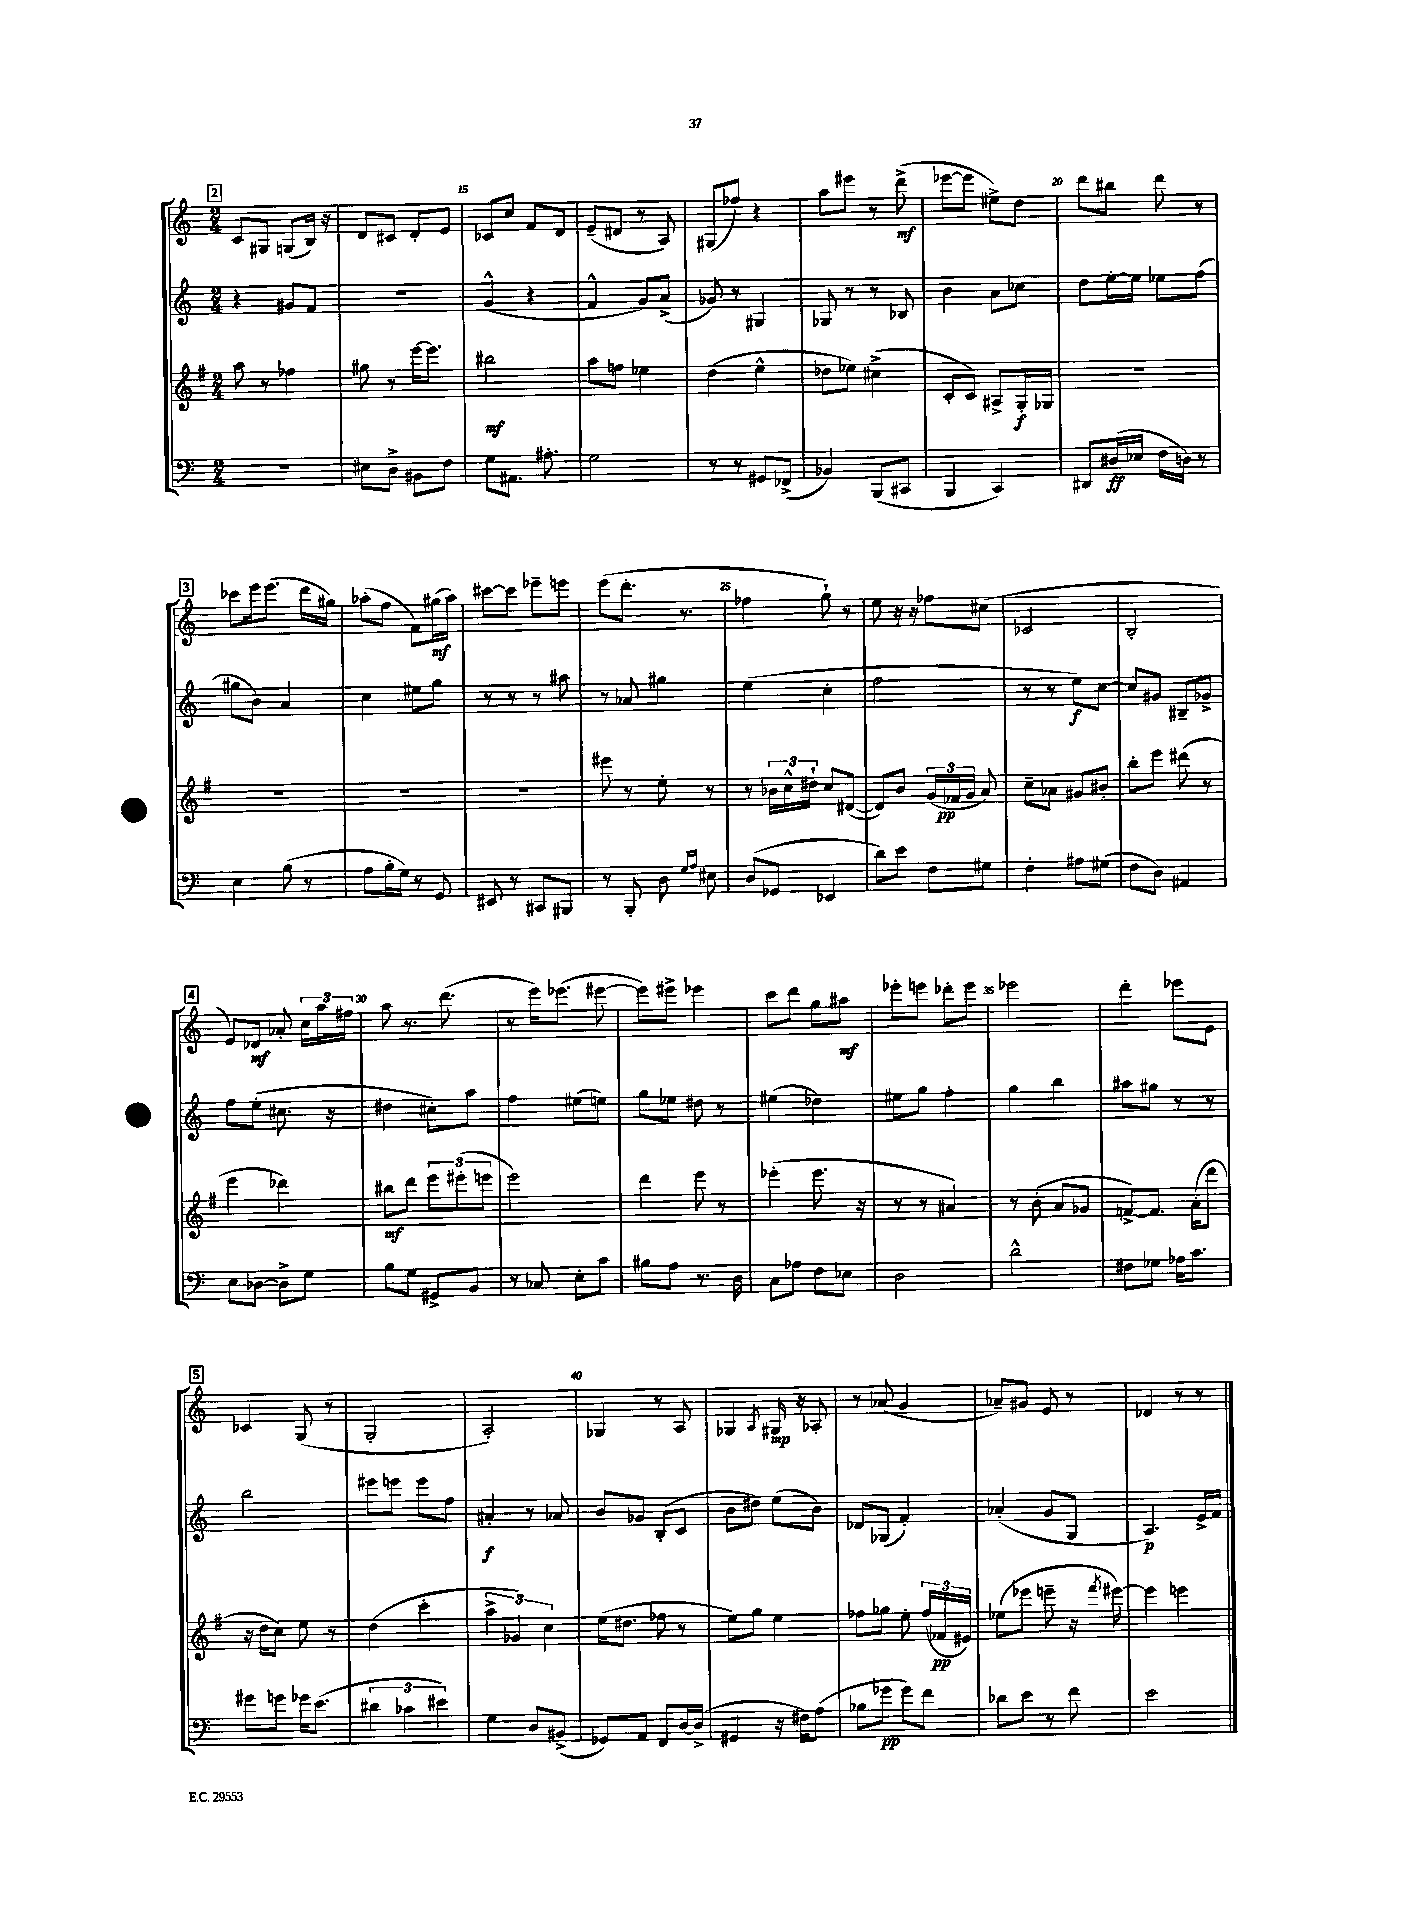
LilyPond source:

<<
\new StaffGroup <<
\new Staff = "s0" {
    \clef treble \key c \major \numericTimeSignature \time 2/4
    \autoBeamOff \mark \markup { \box "2" } c'8[ gis8] g8[( b16]) r16 |
    d'8[ cis'8] d'8[-. e'8] |
    ces'8[ c''8] f'8[ d'8] |
    e'8[--( dis'8] r8 a8) |
    gis8[( fes''8]) r4 |
    a''8[ eis'''8] r8 d'''8->\mf( |
    ees'''8[~ ees'''8] eis''8[->) d''8] |
    d'''8[ bis''8] d'''8 r8 |
    \mark \markup { \box "3" } ces'''8[ e'''16 e'''8.]( d'''16[ gis''16]) |
    aes''8[-.( f''8] f'8[) gis''16\mf( aes''16]) |
    cis'''8[~ cis'''8] ees'''8[-- e'''8] |
    e'''8[( d'''8.]-. r8. |
    fes''4 g''8-!) r8 |
    e''8 r16 r16 fes''8[ cis''8]( |
    ces'2 |
    b2-. |
    \mark \markup { \box "4" } e'8[) des'8]\mf aes'8-. \tuplet 3/2 { c''16[ a''16 fis''16] } |
    a''8 r8. d'''8.( |
    r8 e'''16[) ees'''8.]( eis'''8~ |
    eis'''8[) eis'''8]-> ees'''4 |
    c'''8[ d'''8] g''8[ ais''8]\mf |
    ees'''8[-. e'''8] des'''8[-. e'''8] |
    ees'''2 |
    d'''4-. ees'''8[ e'8] |
    \mark \markup { \box "5" } ces'4 g8( r8 |
    g2-. |
    a2-.) |
    ges4 r8 a8 |
    ges4 \acciaccatura { a8 } gis16\mp r16 aes8-. |
    r8 aes'8( g'4 |
    aes'8[--) gis'8] e'8 r8 |
    des'4 r8 r8 \bar "|." |
}
\new Staff = "s1" {
    \clef treble \key c \major \numericTimeSignature \time 2/4
    \autoBeamOff \mark \markup { \box "2" } r4 gis'8[ f'8] |
    R2 |
    g'4-^( r4 |
    f'4-^ g'8[) a'8]->( |
    ges'8) r8 gis4 |
    ges8 r8 r8 bes8 |
    b'4 a'8[ ces''8] |
    d''8[ e''16~-. e''16] ees''8[ f''8]( |
    \mark \markup { \box "3" } gis''8[ b'8]) a'4 |
    c''4 eis''8[ g''8] |
    r8 r8 r8 ais''8 |
    r8 aes'8 gis''4 |
    e''4( c''4-. |
    f''2 |
    r8 r8 e''8[\f) c''8]~ |
    c''8[ gis'8] bis8[-- ges'8]-> |
    \mark \markup { \box "4" } f''8[ e''8]-.( cis''8. r16 |
    dis''4 cis''8[-.) a''8] |
    f''4 eis''8[( e''8]) |
    g''8[ ees''8] dis''8 r8 |
    eis''4( des''4) |
    eis''8[ g''8] f''4-. |
    g''4 b''4 |
    ais''8[ gis''8] r8 r8 |
    \mark \markup { \box "5" } b''2 |
    eis'''8[ e'''8] e'''8[ f''8] |
    ais'4-.\f r8 aes'8 |
    b'8[ ges'8] b8[-.( c'8] |
    b'8[ dis''8]) e''8[( b'8]) |
    des'8[ ges8]( f'4-.) |
    aes'4-.( g'8[ g8] |
    a4.\p) e'16[-> f'16] \bar "|." |
}
\new Staff = "s2" {
    \clef treble \key g \major \numericTimeSignature \time 2/4
    \autoBeamOff \mark \markup { \box "2" } a''8 r8 fes''4 |
    gis''8 r8 e'''16[~ e'''8.] |
    bis''2\mf |
    a''8[ f''8] ees''4 |
    d''4( e''4-^ |
    des''8[ ees''8]) cis''4->( |
    c'8[-. c'8]) ais8[-> g16-.\f ges16] |
    R2 |
    \mark \markup { \box "3" } R2 |
    R2 |
    R2 |
    eis'''8 r8 e''8-. r8 |
    r8 \tuplet 3/2 { bes'16[ c''16-^ dis''16]-! } c''8[ dis'8]~( |
    dis'8[) b'8] \tuplet 3/2 { g'16[( fes'16\pp g'16] } a'8) |
    c''8[-- aes'8] gis'8[ bis'8]-. |
    b''8[-. e'''8] dis'''8( r8 |
    \mark \markup { \box "4" } e'''4 des'''4) |
    bis''8[\mf d'''8] \tuplet 3/2 { e'''8[ eis'''8-.( e'''8] } |
    e'''2) |
    d'''4 e'''8 r8 |
    ees'''4-.( ees'''8. r16 |
    r8 r8 ais'4) |
    r8 b'8-.( a'8[ ges'8] |
    f'8[~->) f'8.] a'16[-.( d'''8] |
    \mark \markup { \box "5" } r16 d''16[ c''8]) e''8 r8 |
    d''4( c'''4-. |
    \tuplet 3/2 { a''4-> ges'4) c''4 } |
    e''16[( dis''8.] fes''8 r8 |
    e''8[) g''8] e''4 |
    fes''8[ ges''8] e''8-. \tuplet 3/2 { fes''16[( fes'16\pp eis'16]) } |
    ees''8[( ees'''8] e'''8-- r16 \acciaccatura { fis'''8 } eis'''16~) |
    eis'''4 e'''4 \bar "|." |
}
\new Staff = "s3" {
    \clef bass \key c \major \numericTimeSignature \time 2/4
    \autoBeamOff \mark \markup { \box "2" } R2 |
    eis8[ d8]-> bis,8[ f8] |
    g8[ ais,8.] ais8.-. |
    g2 |
    r8 r8 gis,8[ fes,8]->( |
    bes,4) b,,8[( cis,8] |
    b,,4 c,4) |
    dis,8[ dis16\ff( ees16] f16[ d16]) r8 |
    \mark \markup { \box "3" } e4 b8( r8 |
    a8[ b16-. g16]) r8 g,8 |
    eis,8 r8 cis,8[ bis,,8] |
    r8 b,,8-. d8 \grace { g16[ a16] } eis8 |
    d8[( ges,8] ees,4 |
    d'8[) e'8] f8[ gis8] |
    f4-. ais8[ gis8]( |
    f8[ d8]) ais,4 |
    \mark \markup { \box "4" } e8[ des8]~ des8[-> g8] |
    b8[ g8] gis,8[-> b,8] |
    r8 ces8 e8[-. c'8] |
    bis8[ a8] r8. d16 |
    c8[ aes8] f8[ ees8] |
    d2 |
    d'2-^ |
    fis8[ ges8] aes16[ c'8.] |
    \mark \markup { \box "5" } gis'8[ g'8] ges'16[ e'8.]( |
    \tuplet 3/2 { dis'4 ces'4 eis'4) } |
    g4 d8[ bis,8]->( |
    ges,8[) a,8] f,8[ d16~ d16]->( |
    gis,4 r16 fis16[) a8]( |
    bes8[ ges'8]\pp ges'8[) f'8] |
    des'8[ e'8] r8 f'8 |
    e'2 \bar "|." |
}
>>
>>
\layout { \context { \Score currentBarNumber = #13 \override BarNumber.break-visibility = ##(#f #t #t) barNumberVisibility = #(every-nth-bar-number-visible 5) } }
